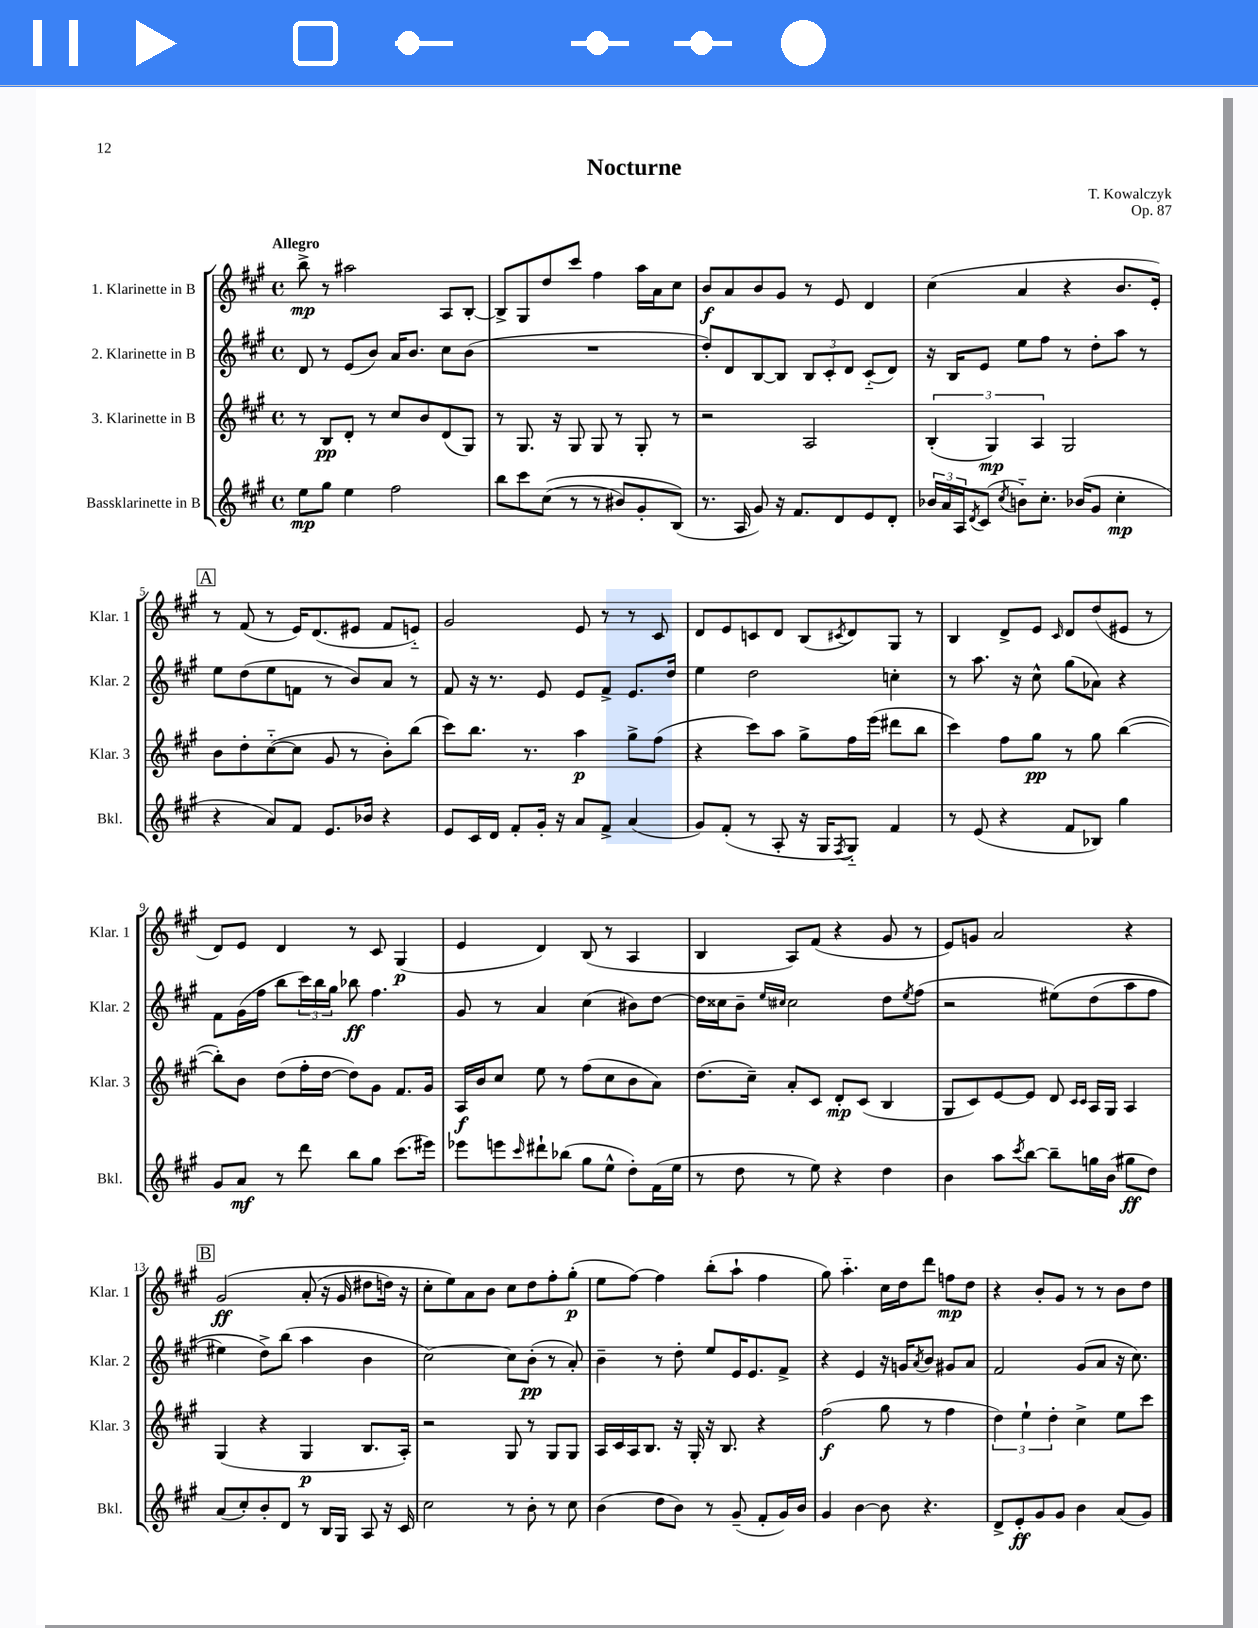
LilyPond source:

\header { title = "Nocturne" composer = "T. Kowalczyk" opus = "Op. 87" }
<<
\new StaffGroup <<
\new Staff = "s0" \with { instrumentName = "1. Klarinette in B" shortInstrumentName = "Klar. 1" } {
    \clef treble \key a \major \defaultTimeSignature \time 4/4 \tempo "Allegro"
    b''8->\mp r8 ais''2 a8 b8~-. |
    b8-> gis8 d''8 cis'''8 fis''4 a''16 a'16 cis''8 |
    b'8\f a'8 b'8 gis'8 r8 e'8 d'4 |
    cis''4( a'4 r4 b'8. e'16-.) |
    \mark \markup { \box "A" } r8 fis'8( r8 e'16) d'8.( eis'8 fis'8 e'8-_) |
    gis'2 e'8 r8 r8 cis'8 |
    d'8 e'8 c'8 d'8 b8( \acciaccatura { cis'8 } d'8) gis8 r8 |
    b4 d'8-> e'8 \grace { cis'16 } d'8 d''8( eis'8 r8 |
    d'8) e'8 d'4 r8 cis'8 gis4\p( |
    e'4 d'4) b8( r8 a4 |
    b4 a8) fis'8( r4 gis'8 r8 |
    e'8) g'8 a'2 r4 |
    \mark \markup { \box "B" } gis'2\ff\( a'8-.( r16 gis'16 dis''8 d''16) r16 |
    cis''8-. e''8\) a'8 b'8 cis''8 d''8 fis''8-. gis''8-.\p( |
    e''8 fis''8~) fis''4 b''8-.( a''8-! fis''4 |
    gis''8) a''4.-_ cis''16 d''16 d'''8 f''8\mp d''8 |
    r4 b'8-. gis'8 r8 r8 b'8 d''8 \bar "|." |
}
\new Staff = "s1" \with { instrumentName = "2. Klarinette in B" shortInstrumentName = "Klar. 2" } {
    \clef treble \key a \major \defaultTimeSignature \time 4/4
    d'8 r8 e'8( b'8) a'16 b'8. cis''8 b'8( |
    R1 |
    d''8-.) d'8 b8~ b8 \tuplet 3/2 { b8 cis'8-. d'8 } cis'8-_( d'8) |
    r16 b16 e'8 e''8 fis''8 r8 d''8-. a''8 r8 |
    \mark \markup { \box "A" } e''8 d''8( e''8 f'8 r8 b'8) a'8 r8 |
    fis'8 r16 r8. e'8 e'8 fis'8-> e'8. d''16 |
    e''4 d''2 c''4-. |
    r8 a''8. r16 cis''8-^ gis''8( aes'8) r4 |
    fis'8 gis'16( fis''16 b''8 \tuplet 3/2 { cis'''16) b''16 gis''16 } bes''8\ff fis''4. |
    gis'8 r8 a'4 cis''4( bis'8) d''8~ |
    d''16 cisis''16 b'8-- \grace { e''16 cis''16 } cis''2 d''8 \acciaccatura { e''8 } fis''8( |
    r2 eis''8)\( d''8( a''8 fis''8 |
    \mark \markup { \box "B" } eis''4) d''8->\) b''8( a''4 b'4 |
    cis''2~) cis''8 b'8-.\pp( r8 a'8-.) |
    b'4-- r8 d''8-. e''8 e'16 e'8. fis'8-> |
    r4 e'4 r16 g'16 \acciaccatura { a'8 } b'8 gis'8 a'8 |
    fis'2 gis'8( a'8 r16 cis''8.) \bar "|." |
}
\new Staff = "s2" \with { instrumentName = "3. Klarinette in B" shortInstrumentName = "Klar. 3" } {
    \clef treble \key a \major \defaultTimeSignature \time 4/4
    r8 b8\pp d'8-. r8 cis''8 b'8 d'8( gis8) |
    r8 gis8. r16 gis8 gis8 r8 gis8-. r8 |
    r2 a2 |
    \tuplet 3/2 { b4-.( gis4\mp) a4 } gis2 |
    \mark \markup { \box "A" } b'8 d''8-. cis''8~-_( cis''8 gis'8 r8 b'8-.) b''8( |
    cis'''8) b''8. r8. a''4\p gis''8-> fis''8( |
    r4 cis'''8) a''8 gis''8-> fis''16 e'''16( dis'''8 b''8 |
    cis'''4) fis''8 gis''8\pp r8 gis''8 b''4~( |
    b''8-.) b'8 d''8( fis''16-. d''16~ d''8) gis'8 fis'8. gis'16 |
    a16\f b'16 cis''8 e''8 r8 fis''8( cis''8 b'8 a'8) |
    d''8.( cis''16--) a'8-. cis'8 d'8-.\mp cis'8( b4 |
    gis8 cis'8) e'8~ e'8 d'8 \grace { cis'16 cis'16 } a16 gis16 a4 |
    \mark \markup { \box "B" } gis4( r4 gis4\p b8. a16-.) |
    r2 gis8 r8 gis8 gis8 |
    a16 cis'16 a16 b8. r16 gis16-. r16 b8. r4 |
    fis''2\f( gis''8 r8 fis''4 |
    \tuplet 3/2 { d''4) e''4-! d''4-. } cis''4-> e''8 cis'''8 \bar "|." |
}
\new Staff = "s3" \with { instrumentName = "Bassklarinette in B" shortInstrumentName = "Bkl." } {
    \clef treble \key a \major \defaultTimeSignature \time 4/4
    e''8\mp gis''8 e''4 fis''2 |
    b''8 cis'''8 cis''8(\( r8 r8 bis'8) gis'8-. b8(\) |
    r8. a16 gis'8) r16 fis'8. d'8 e'8 d'8-. |
    \tuplet 3/2 { bes'16 a'16 a16 } \acciaccatura { d'8 } cis'8( \acciaccatura { cis''8 } b'8-_) cis''8.-. bes'16( gis'8 cis''4-.\mp |
    \mark \markup { \box "A" } r4 a'8) fis'8 e'8. bes'16 r4 |
    e'8 cis'16 d'16 fis'8-. gis'16-. r16 a'8 fis'8-> a'4( |
    gis'8) fis'8-.( r8 a8-. r16 gis16 \acciaccatura { fis8 } gis8-_) fis'4 |
    r8 e'8( r4 fis'8 bes8) gis''4 |
    gis'8 a'8\mf r8 d'''8 b''8 gis''8 cis'''8.( eis'''16) |
    ees'''8 e'''8 \grace { cis'''16 } dis'''8-! bes''8( gis''8 e''8-^ d''8-.) fis'16( e''16 |
    r8 d''8 r8 e''8) r4 d''4 |
    b'4 a''8 \acciaccatura { cis'''8 } b''8~ b''8-- g''16 b'16( gis''8\ff d''8) |
    \mark \markup { \box "B" } a'8( cis''8-.) b'8-. d'8 r8 b16 gis16 a8 r16 cis'16 |
    cis''2 r8 b'8-. r8 cis''8 |
    b'4( d''8 b'8) r8 gis'8--( fis'8-. gis'16) b'16 |
    gis'4 b'4~ b'8 r4. |
    d'8-> e'8-.\ff gis'8 gis'8 b'4 a'8( gis'8) \bar "|." |
}
>>
>>
